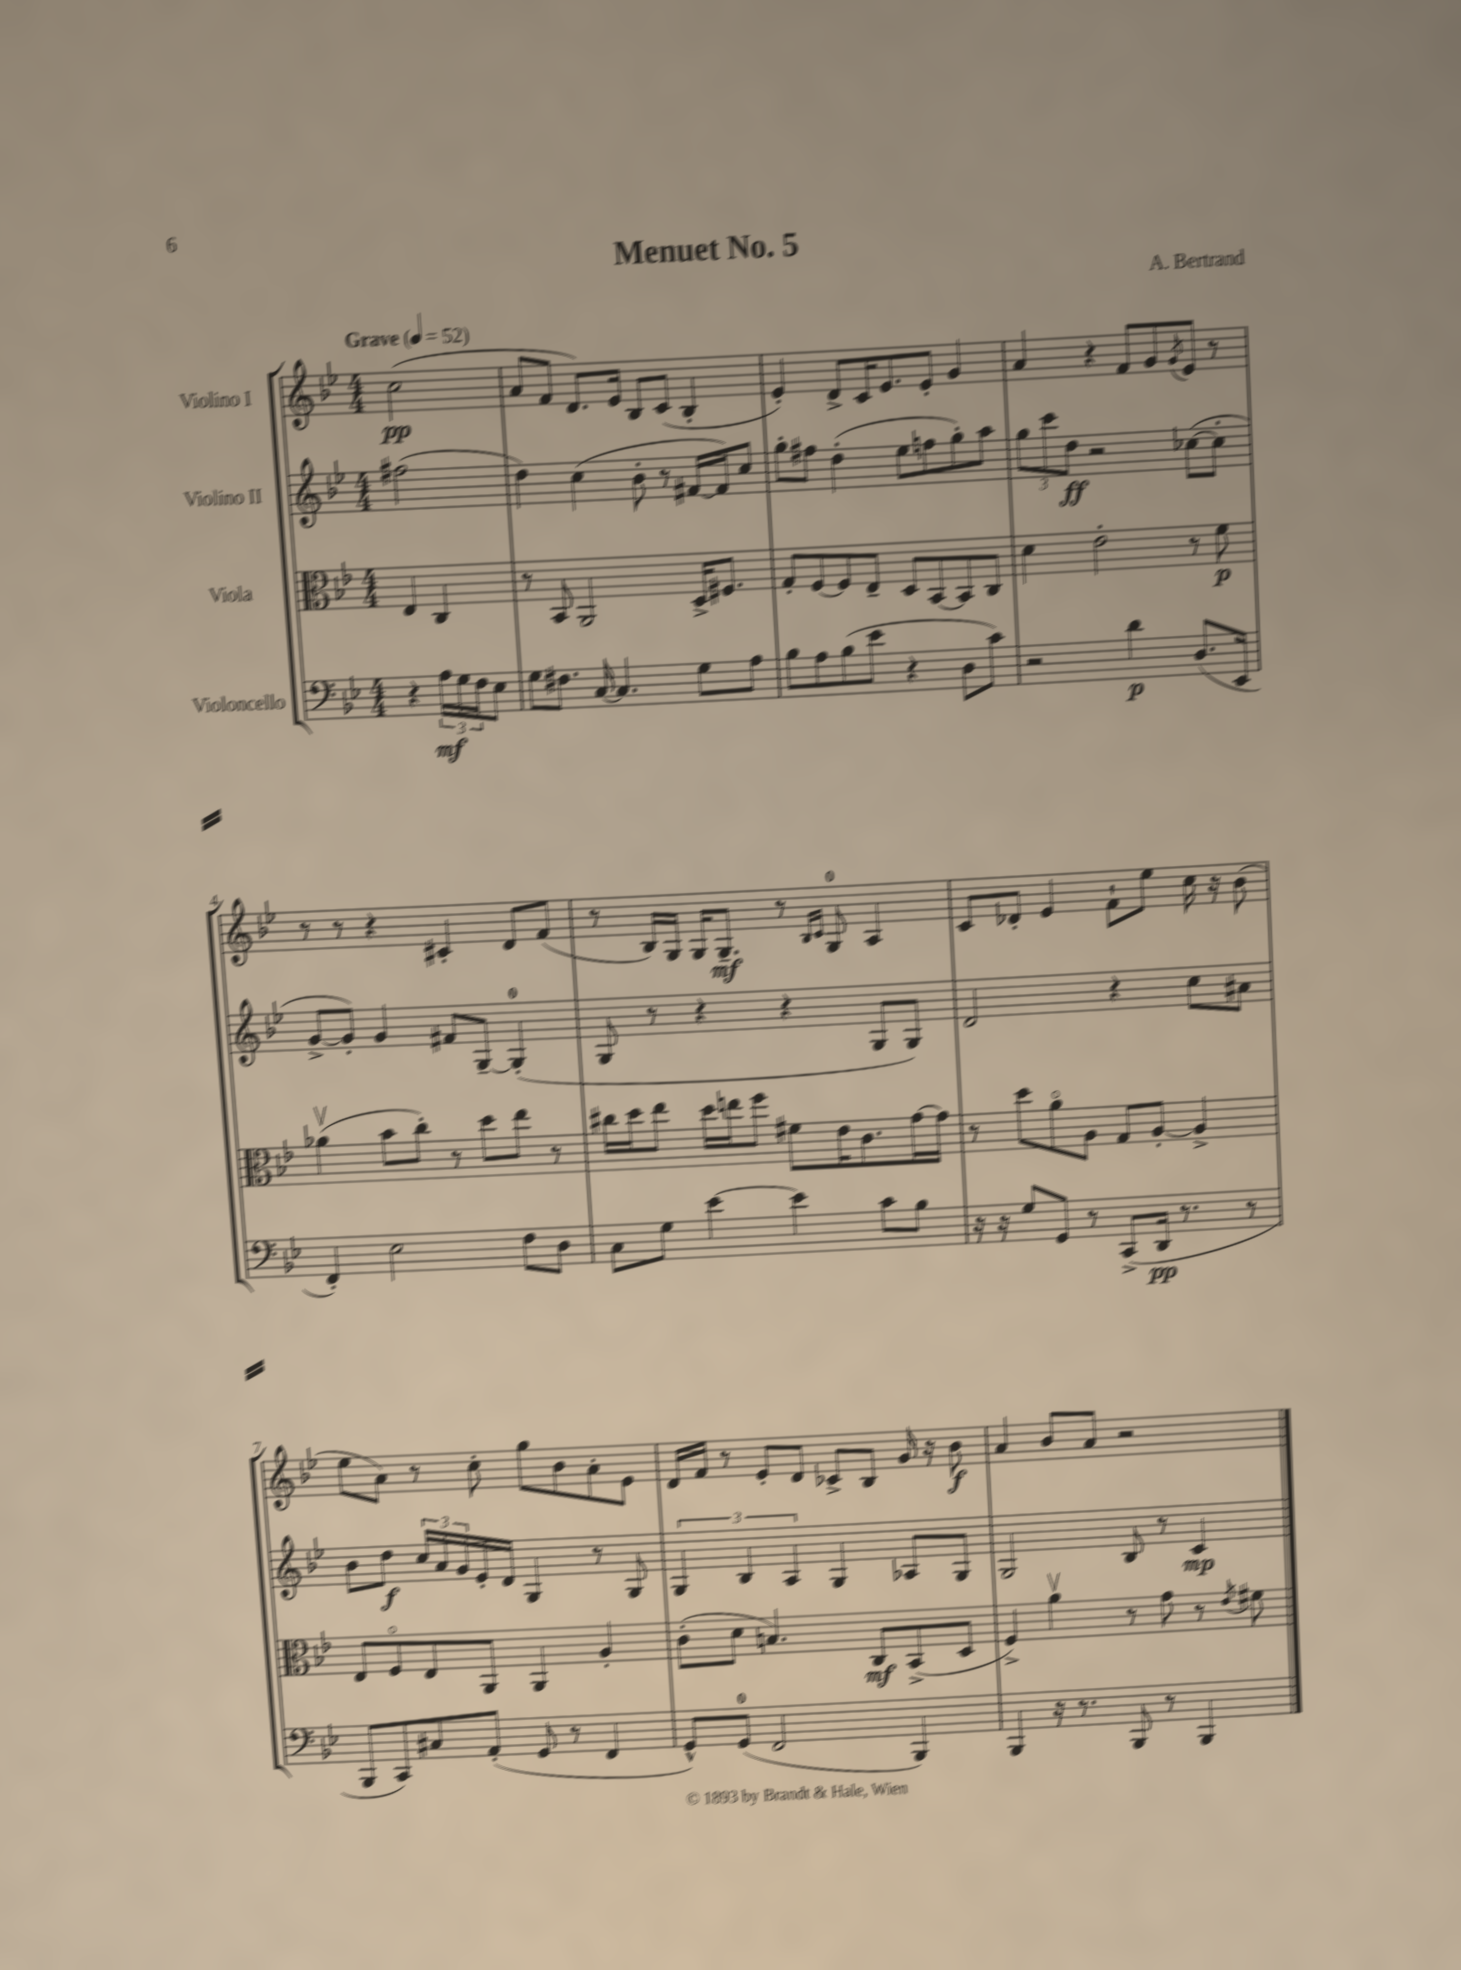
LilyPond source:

\header { title = "Menuet No. 5" composer = "A. Bertrand" }
<<
\new StaffGroup <<
\new Staff = "s0" \with { instrumentName = "Violino I" } {
    \clef treble \key bes \major \numericTimeSignature \time 4/4 \partial 2 \tempo "Grave" 4 = 52
    c''2\pp( |
    a'8 f'8 d'8.) ees'16 bes8 c'8( bes4-. |
    ees'4-.) d'8-> c'16 ees'8. ees'8-. g'4 |
    a'4 r4 f'8 g'8 \acciaccatura { g'8 } ees'8 r8 |
    r8 r8 r4 cis'4-. d'8 f'8( |
    r8 bes16) g16 g16 g8.--\mf r8 \grace { bes16 c'16 } g8-0 a4 |
    c'8 des'8-. ees'4 f'8-! ees''8 c''16 r16 bes'8( |
    ees''8 a'8) r8 c''8-. g''8 bes'8 a'8-. ees'8 |
    d'16 f'16 r8 ees'8-. d'8 ces'8-> bes8 g'16 r16 bes'8\f |
    a'4 bes'8 a'8 r2 \bar "|." |
}
\new Staff = "s1" \with { instrumentName = "Violino II" } {
    \clef treble \key bes \major \numericTimeSignature \time 4/4 \partial 2
    fis''2( |
    d''4) c''4( bes'8-. r8 fis'16~ fis'16) c''8 |
    g''8-. fis''8 d''4-.( ees''8 f''8 g''8-.) a''8 |
    \tuplet 3/2 { g''8 c'''8 d''8\ff } r2 ces''8~( ces''8-. |
    g'8~-> g'8-.) g'4 fis'8 g8~-- g4-0-.( |
    g8 r8 r4 r4 g8 g8) |
    d'2 r4 c''8 ais'8 |
    bes'8 d''8\f \tuplet 3/2 { c''16 a'16 g'16 } ees'16-. d'16 g4 r8 g8 |
    \tuplet 3/2 { g4 bes4 a4 } g4 aes8 g8 |
    g2 bes8 r8 c'4\mp \bar "|." |
}
\new Staff = "s2" \with { instrumentName = "Viola" } {
    \clef alto \key bes \major \numericTimeSignature \time 4/4 \partial 2
    ees4 c4 |
    r8 bes,8 a,2 d16-> fis8. |
    g8-. f8~ f8 ees8-- d8 bes,8~ bes,8 c8 |
    d'4 ees'2-. r8 f'8\p |
    aes'4\upbow( bes'8 c''8-.) r8 d''8 ees''8 r8 |
    cis''16 d''16 ees''8 d''16 e''16 f''8 fis'8 ees'16 c'8. g'16~ g'16 |
    r8 d''8 a'8\flageolet a8 g8 a8~-. a4-> |
    ees8 f8\flageolet ees8 a,8 a,4 a4-. |
    c'8-.( d'8 b4.) c8\mf bes,8->( d8 |
    f4->) a'4\upbow r8 g'8 r8 \acciaccatura { ees'8 } fis'8 \bar "|." |
}
\new Staff = "s3" \with { instrumentName = "Violoncello" } {
    \clef bass \key bes \major \numericTimeSignature \time 4/4 \partial 2
    r4 \tuplet 3/2 { a16\mf g16 f16 } ees8 |
    g8 fis8. c16~ c4. g8 a8 |
    bes8 a8 bes8( ees'8 r4 d8 c'8) |
    r2 d'4\p d8.( ees,16 |
    f,4-.) ees2 f8 d8 |
    c8 g8 ees'4~ ees'4 c'8 bes8 |
    r16 r16 g8 g,8 r8 c,8->( d,16\pp r8. r8 |
    bes,,8 c,8) cis8 a,8-.( g,8 r8 f,4 |
    g,8-^) g,8-0( f,2 bes,,4) |
    bes,,4 r16 r8. bes,,8 r8 bes,,4 \bar "|." |
}
>>
>>
